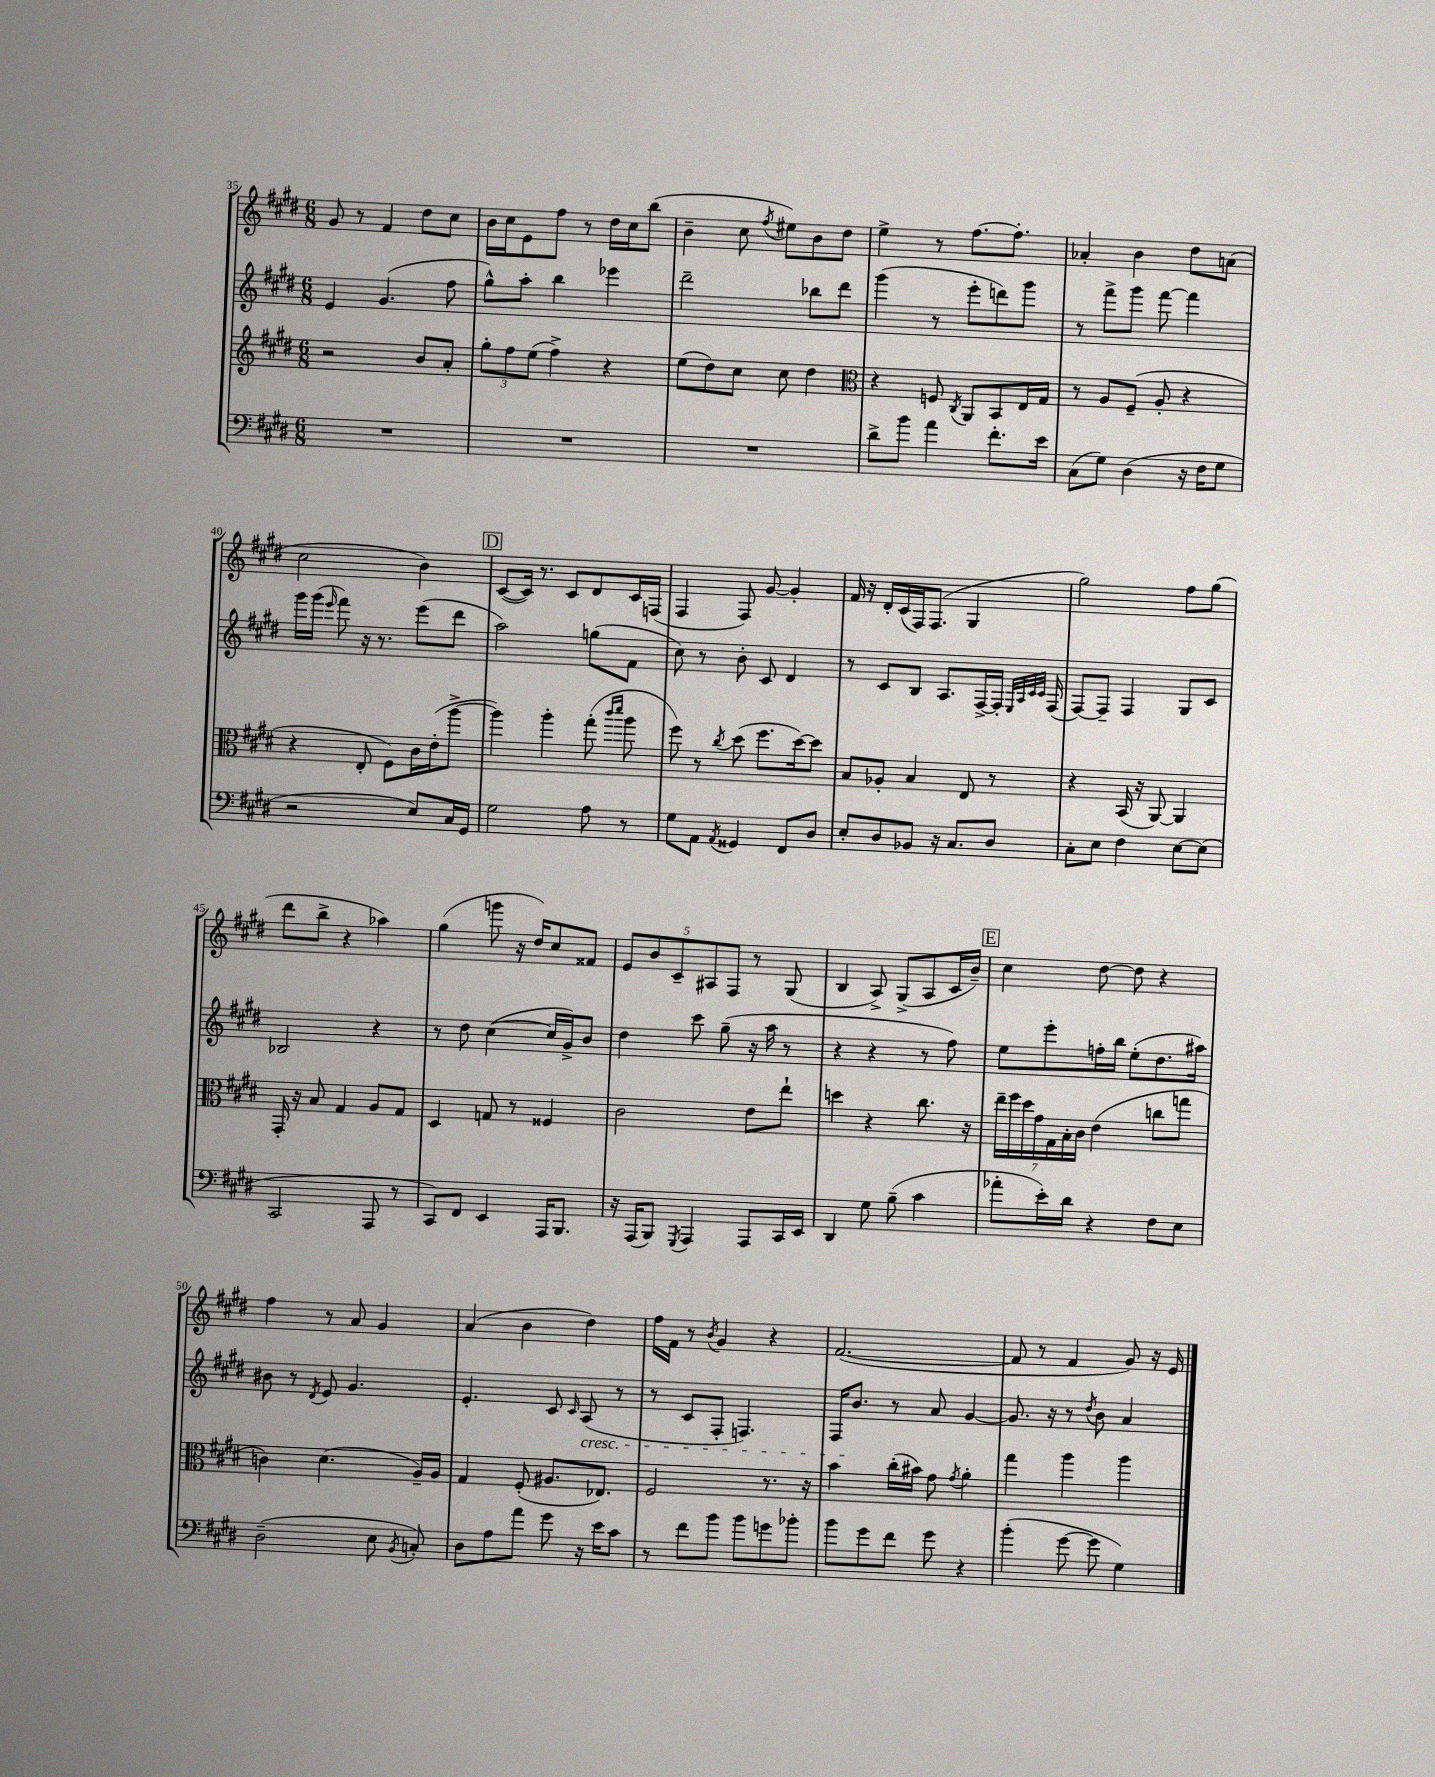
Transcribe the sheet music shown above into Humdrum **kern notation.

**kern	**kern	**kern	**kern
*part4	*part3	*part2	*part1
*staff4	*staff3	*staff2	*staff1
*clefF4	*clefG2	*clefG2	*clefG2
*k[f#c#g#d#]	*k[f#c#g#d#]	*k[f#c#g#d#]	*k[f#c#g#d#]
*M6/8	*M6/8	*M6/8	*M6/8
=35	=35	=35	=35
2.r	2r	4e/	8g#/
.	.	.	8r
.	.	(4.g#/	4f#/
.	8b/L	.	8dd#\L
.	8a'/J	8ff#\	8cc#\J
=36	=36	=36	=36
2.r	12gg#'\L	8gg#^^\L)	16b\LL
.	.	.	16cc#\J
.	12ff#\	.	.
.	.	8aa'\J	8e\
.	(12ee\J	.	.
.	4ff#^\)	4bb\	8ff#\J
.	.	.	8r
.	4r	4eee-X\	16dd#\LL
.	.	.	16cc#\J
.	.	.	(8bb\J
=37	=37	=37	=37
2.r	(8ee\L	2ddd#~\	4b~\
.	8dd#\)	.	.
.	8cc#\J	.	8cc#\
.	.	.	8qff#/
.	8cc#\	.	8ee#X\L)
.	4dd#\	8bb-X\L	8b\
.	.	8ddd#\J	8dd#\J
=38	=38	=38	=38
*	*clefC3	*	*
8d#^\L	4r	(4ggg#\	4ee^\
8b\J	.	.	.
4a\	8Fn/	8r	8r
.	8qC#/	.	.
.	8AA/L	8eee'\L	[8.ff#\L
8.f#'\L	8BB/	8dddn\)	.
.	.	.	8.ff#'\J]
.	16E/L	8ggg#\J	.
16e\Jk	16G#/JJ	.	.
=39	=39	=39	=39
(8C#\L	8r	8r	4a-X'/
8G#\J)	8A/L	8fff#^\L	.
(4D#\	(8F#~/J	8ggg#\J	4b\
.	8A'/	[8fff#\	.
16r	4r	4fff#\]	8dd#\L
16F#\KL	.	.	.
8G#\J	.	.	(8an\J
!!LO:LB:g=z
=40	=40	=40	=40
2r	4r	16ggg#\LL	2cc#\
.	.	(16ggg#\JJ	.
.	.	16qqeee/	.
.	.	8fff#\)	.
.	8E'/	16r	.
.	.	8.r	.
.	8F#\L)	.	.
8E/L)	16c#\L	(8eee\L	4b\)
.	(16e'\J	.	.
16C#/L	[8aa^\J	8ddd#\J	.
16GG#/JJ	.	.	.
!!LO:REH:place=s1:t=D
=41	=41	=41	=41
2G#\	4aa\])	2aa\)	([8c#/L
.	.	.	16c#/Jk])
.	.	.	8.r
.	4aa'\	.	.
.	.	.	8c#/L
8A\	(8gg#'\	(8ggn\L	8d#/
.	16qqccc#/LL	.	.
.	16qqddd#/JJ	.	.
8r	8aa\	8f#\J	16c#/L
.	.	.	(16Fn/JJ
=42	=42	=42	=42
8G#\L	8ff#\)	8cc#\)	4F#/
8AA\J	8r	8r	.
8qAA/	8qcc#/	.	.
4GG##X/	(8dd#\	8b'\	8F#/)
.	8.ff#\L	8c#/	[8g#/
8FF#/L	.	4d#/	4g#'/]
.	[16dd#\k)	.	.
8D#/J	8dd#\J]	.	.
=43	=43	=43	=43
8E'/L	8B/L	8r	16f#/
.	.	.	16r
8D#/	8A-X'/J	8c#/L	16d#'/LL
.	.	.	(16c#/
8BB-X/J	4B/	8B/J	16F#/J)
.	.	.	(8.F#/J
16r	.	8.A/L	.
8.C#/L	.	.	.
.	8E/	.	4G#/
.	.	[16F#^/L	.
8D#/J	8r	16F#'/JJ]	.
.	.	32qqE/LLL	.
.	.	32qqA/	.
.	.	32qqc#/	.
.	.	32qqc#/JJJ	.
.	.	(16F#/	.
=44	=44	=44	=44
8C#'\L	4r	[8F#/L)	2gg#\)
8E\J	.	8F#~/J]	.
4F#\	(16BB/	4F#/	.
.	16r	.	.
.	[8AA/)	.	.
[8E\L	4AA/]	8G#/L	8ff#\L
(8E\J]	.	8c#/J	(8gg#\J
!!LO:LB:g=z
=45	=45	=45	=45
2CC#/	16GG#'/	2B-X/	8ddd#\L
.	16r	.	.
.	8B/	.	8bb^\J
.	4G#/	.	4r
8AAA/	8A/L	4r	4aa-X\)
8r	8G#/J	.	.
=46	=46	=46	=46
8CC#/L)	4D#/	8r	(4gg#\
8FF#/J	.	8dd#\	.
4EE/	8Gn/	([4cc#\	8gggn\
.	8r	.	16r
.	.	.	16dd#/KL)
16AAA/KL	4F##X/	16cc#/LL]	8cc#/
8.BBB/J	.	16g#^/J)	.
.	.	8b/J	8f##X/J
=47	=47	=47	=47
16r	2c#\	4dd#\	10e/L
(16AAA/KL	.	.	.
.	.	.	10b/
8BBB/J)	.	.	.
.	.	.	10c#~/
8qGGG#/	.	.	.
4AAA/	.	8ccc#\	.
.	.	.	10A#X/
.	.	(8gg#~\	.
.	.	.	10F#/J
8AAA/L	8e\L	16r	8r
.	.	16aa\	.
16CC#/L	8ee`\J	8r	(8G#/
16EE/JJ	.	.	.
=48	=48	=48	=48
4DD#/	4ddn\	4r	4B/
8G#\	4r	4r	8A^/)
(8B~\	.	.	(8G#^/L
4c#\	8.cc#\	8r	8A/
.	.	8ff#\)	16c#/L
.	16r	.	16b~/JJ)
!!LO:REH:place=s1:t=E
=49	=49	=49	=49
8a-X'\L	28ee~\LL	8ee\L	4cc#\
.	28ff#\	.	.
.	28dd#\	.	.
.	28g#\	.	.
16e'\L)	.	8eee'\	.
.	28G#\	.	.
.	28B'\	.	.
16d#\JJ	.	.	.
.	28c#\JJ	.	.
4r	(4e\	16ffn'\L	[8dd#\
.	.	16bb\JJ	.
.	.	(8ee'\L	8dd#\]
8F#\L	8ccn\L	8.dd#\	4r
8E\J	8ggn\J	.	.
.	.	16aa#X\Jk)	.
!!LO:LB:g=z
=50	=50	=50	=50
(2D#~\	4cn\)	8b#X\	4ff#\
.	.	8r	.
.	.	8qd#/	.
.	(4.d#\	8e/	8r
.	.	4.g#/	8a/
8E\	.	.	4g#/
8qBB/	.	.	.
8Cn'/)	16A~/LL)	.	.
.	16A/JJ	.	.
=51	=51	=51	=51
8D#\L	4G#/	4.e'/	(4a/
8A\	.	.	.
8a\J	(8F#'/	.	4b\
8g#\	8.A#X/L	8c#/	.
.	.	16qqc#/	.
!	!	!LO:TX:b:i:t=cresc.	!
16r	.	(8A/	4dd#\)
16e\KL	8.E-X/J)	.	.
8c#\J	.	8r	.
=52	=52	=52	=52
8r	2F#/	8r	16ff#\LL
.	.	.	16f#\JJ
8f#\L	.	8c#/L	8r
.	.	.	8qb/
8b\J	.	8F#'/J	4g#/
8b\L	.	4.Fn/)	.
8gn\	8.r	.	4r
8b-X'\J	.	.	.
.	16r	.	.
=53	=53	=53	=53
8b\L	4b\	16F#/KL	([2.f#/
.	.	8.b/J	.
8g#\	.	.	.
8f#\J	(16cc#'\LL	8r	.
.	16b#X\JJ)	.	.
8g#\	8g#\	8a/	.
.	8qg#/	.	.
4r	4a'\	[4g#/	.
=54	=54	=54	=54
(4b'\	4gg#\	8.g#/]	8f#/]
.	.	.	8r
.	.	16r	.
[8g#\	4aa\	8r	4f#/
.	.	8qdd#/	.
8g#\]	.	8b\	.
4G#\)	4aa\	4a/	8g#/)
.	.	.	16r
.	.	.	16e/
==	==	==	==
*-	*-	*-	*-
